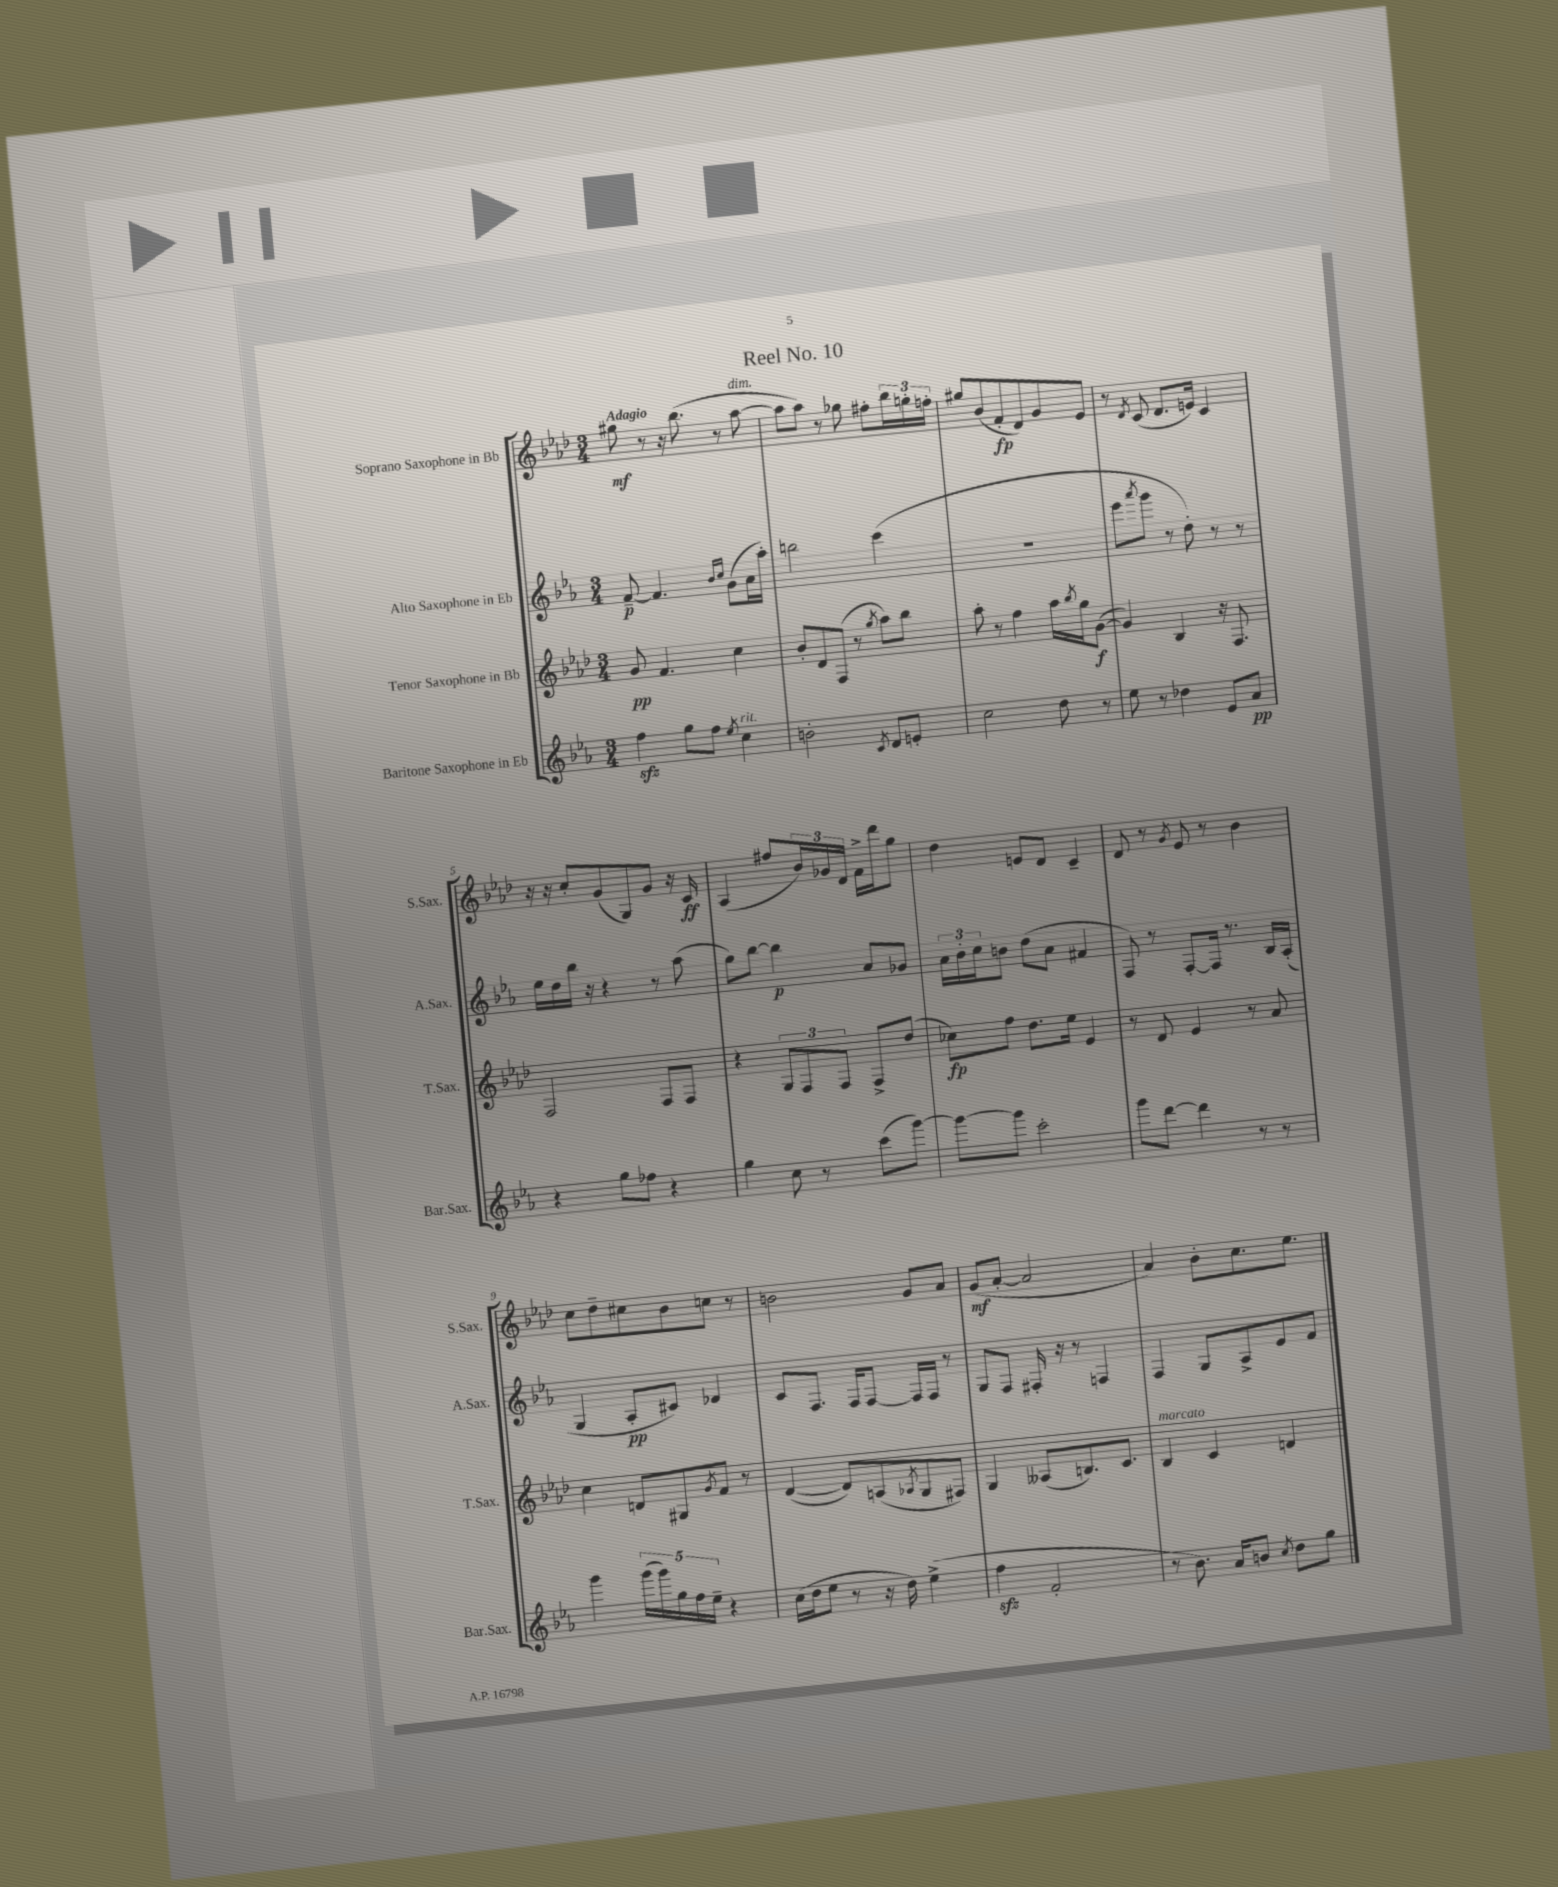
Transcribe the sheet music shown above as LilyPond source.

\header { title = "Reel No. 10" }
<<
\new StaffGroup <<
\new Staff = "s0" \with { instrumentName = "Soprano Saxophone in Bb" shortInstrumentName = "S.Sax." } {
    \clef treble \key aes \major \numericTimeSignature \time 3/4 \tempo "Adagio"
    gis''8\mf r8 r16 bes''8.( r8 aes''8~^\markup { \italic "dim." } |
    aes''8 aes''8) r8 ges''8 fis''8-. \tuplet 3/2 { bes''16 g''16-. f''16-. } |
    gis''8 bes'8( f'8-.\fp des'8) g'8 ees'8 |
    r8 \acciaccatura { des'8 } c'8( des'8. e'16) c'4 |
    r16 r16 c''8-. g'8( g8) g'8 r16 c'16\ff |
    aes4( fis''8 \tuplet 3/2 { bes'16) ges'16 des'16 } f'16-> des'''16 g''8 |
    des''4 e'8 des'8 c'4-- |
    des'8 r8 \acciaccatura { g'8 } ees'8 r8 bes'4 |
    c''8 des''8-- cis''8 bes'8 c''8 r8 |
    b'2 g'8 aes'8 |
    g'8\mf( aes'8~-. aes'2 |
    aes'4) bes'8-. c''8. ees''8. \bar "|." |
}
\new Staff = "s1" \with { instrumentName = "Alto Saxophone in Eb" shortInstrumentName = "A.Sax." } {
    \clef treble \key ees \major \numericTimeSignature \time 3/4
    f'8~--\p f'4. \grace { bes'16 c''16 } g'8( aes'16 aes''16-.) |
    b''2 c'''4( |
    R2. |
    ees'''8 \acciaccatura { aes'''8 } g'''8 r8 d''8-.) r8 r8 |
    ees''16 d''16 bes''16 r16 r4 r8 aes''8( |
    g''8) bes''8~ bes''4\p aes'8 ges'8 |
    \tuplet 3/2 { aes'16 bes'16-. c''16 } b'8 d''8( aes'8 fis'4 |
    f8) r8 f8~-. f16 r8. bes16 aes16-.( |
    g4 aes8-.\pp cis'8) des'4 |
    c'8 f8. f16 f8~ f16 f16 r8 |
    g8 f8 fis16-. r16 r8 f4 |
    f4 g8 aes8-> ees'8 f'8 \bar "|." |
}
\new Staff = "s2" \with { instrumentName = "Tenor Saxophone in Bb" shortInstrumentName = "T.Sax." } {
    \clef treble \key aes \major \numericTimeSignature \time 3/4
    g'8\pp f'4. c''4 |
    bes'8-. des'8 f8( r8 \acciaccatura { g''8 } aes''8) bes''8 |
    aes''8-. r8 f''4 aes''16 \acciaccatura { bes''8 } g''16 g'8~\f( |
    g'4) bes4 r16 f8. |
    f2 f8 f8 |
    r4 \tuplet 3/2 { g8 f8 f8 } f8-> des''8( |
    ces''8\fp) f''8 des''8. ees''16 ees'4 |
    r8 des'8 ees'4 r8 aes'8 |
    c''4 d'8 gis8 \acciaccatura { g'8 } f'8 r8 |
    des'4~( des'8) a8( \acciaccatura { aes8 } g8 fis8) |
    g4 aeses8( b8.) c'8. |
    bes4^\markup { \italic "marcato" } c'4 d'4 \bar "|." |
}
\new Staff = "s3" \with { instrumentName = "Baritone Saxophone in Eb" shortInstrumentName = "Bar.Sax." } {
    \clef treble \key ees \major \numericTimeSignature \time 3/4
    f''4\sfz g''8 f''8 \acciaccatura { ees''8 } c''4^\markup { \italic "rit." } |
    b'2-. \acciaccatura { c'8 } d'8 e'8-. |
    c''2 d''8 r8 |
    ees''8 r8 des''4 ees'8 aes'8\pp |
    r4 g''8 fes''8 r4 |
    g''4 c''8 r8 c'''8( g'''8~) |
    g'''8~ g'''8 c'''2-. |
    g'''8 d'''8~ d'''4 r8 r8 |
    g'''4 \tuplet 5/4 { g'''16( g'''16) g''16 f''16 ees''16-- } r4 |
    c''16( d''16 ees''8 r8 r16 d''16) ees''4->( |
    f''4\sfz f'2-. |
    r8 bes'8.) aes'16 b'8 \acciaccatura { c''8 } d''8 g''8 \bar "|." |
}
>>
>>
